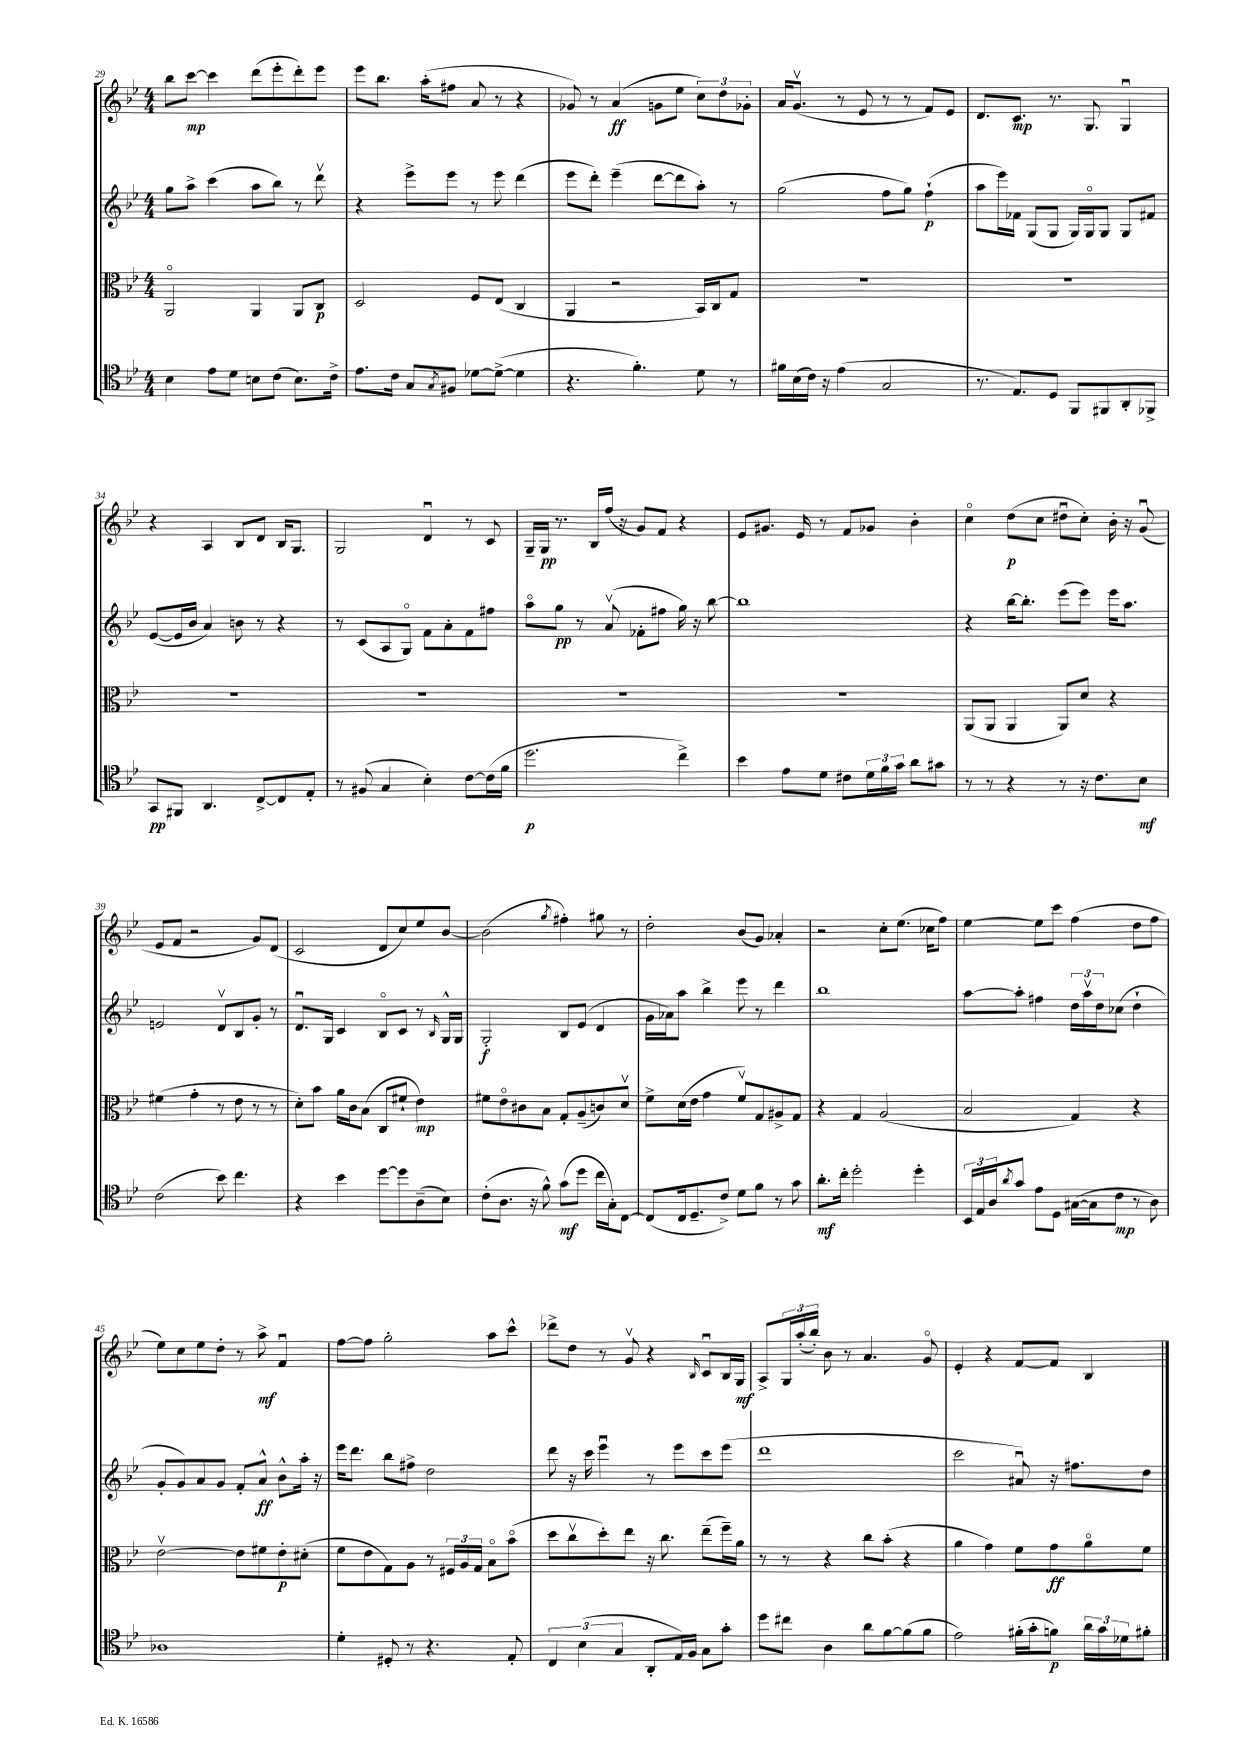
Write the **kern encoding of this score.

**kern	**kern	**kern	**kern
*staff4	*staff3	*staff2	*staff1
*clefC4	*clefC3	*clefG2	*clefG2
*k[b-e-]	*k[b-e-]	*k[b-e-]	*k[b-e-]
*M4/4	*M4/4	*M4/4	*M4/4
4B-	2AAo	8gg	8bb-
.	.	8aa^	[8ccc
8e-	.	(4ccc	4ccc]
8d	.	.	.
8B	4AA	8aa	(8ddd
(8c	.	8bb-)	8eee-'
8.B)	8AA	8r	8ddd')
.	8C	8dddv	8eee-
16c^	.	.	.
=	=	=	=
8.e-	2D	4r	8eee-
.	.	.	8.bb-
16c	.	.	.
8G	.	8eee-^	.
.	.	.	(16aa'
8qG	.	.	.
8F#	.	8eee-	8ff#
[8d-	8F	8r	8a
(8d-^_	(8E-	8eee-	8r
4d-]	4C	(4ddd	4r
=	=	=	=
4.r	4AA	8eee-	8g-)
.	.	8ddd')	8r
.	2r	(4eee-~	(4a
4.f')	.	.	.
.	.	[8ddd	8g
.	.	8ddd]	8ee-
8d	16BB-)	8aa')	12cc)
.	16C	.	.
.	.	.	12dd
8r	8G	8r	.
.	.	.	12g-'
=	=	=	=
16f#	1r	(2gg	16a
(16B-	.	.	(8.gv
16c)	.	.	.
16r	.	.	.
(4e-	.	.	8r
.	.	.	8e-
2G	.	8ff	8r
.	.	8gg)	8r
.	.	(4ff`	8f)
.	.	.	8e-
=	=	=	=
8.r	1r	8aa	8.d
.	.	16eee-)	.
8.E-)	.	16f-	8.c
.	.	(8G	.
8D	.	8G	8.r
8FF	.	16G)	.
.	.	16Go	8.G
8FF#	.	8G	.
8AA'	.	8G	4Gu
8FF-^	.	8f#	.
=	=	=	=
8GG	1r	([8e-	4r
8FF#	.	16e-]	.
.	.	16b-	.
4.AA	.	4a)	4A
.	.	8b	8B-
[8C^	.	8r	8d
8C]	.	4r	16B-
.	.	.	8.G
8E-'	.	.	.
=	=	=	=
8r	1r	8r	2G
(8F#	.	(8c	.
4G	.	8A	.
.	.	8Go)	.
4B-')	.	8f	4du
.	.	8a'	.
[8c	.	8f	8r
(16c]	.	8ff#	8c
16f	.	.	.
=	=	=	=
2.dd	1r	8aao	16G~
.	.	.	16G
.	.	8gg	8.r
.	.	8r	.
.	.	.	16B-
.	.	(8av	(16ff
.	.	.	16r
.	.	8f-'	8g)
.	.	8ff#	8f
4cc^)	.	16gg)	4r
.	.	16r	.
.	.	[8bb-	.
=	=	=	=
4b-	1r	1bb-]	8e-
.	.	.	8.g#
8e-	.	.	.
.	.	.	16e-
8d	.	.	8r
8c#	.	.	8f
24d	.	.	8g-
24f	.	.	.
24g	.	.	.
8a	.	.	4b-'
8g#	.	.	.
=	=	=	=
8r	(8AA	4r	4cco
8r	8AA	.	.
4r	4AA	[16bb-	(8dd
.	.	8.bb-']	.
.	.	.	8cc
8r	8AA)	(8eee-	8dd#u
16r	8d	8eee-)	8cc')
8.c	.	.	.
.	4r	16eee-	16b-'
.	.	8.aa	16r
8B-	.	.	(8gu
=	=	=	=
(2c	(4f#	2e	8e-
.	.	.	8f
.	4g'	.	2r
8b-)	8r	8dv	.
4.cc	8e-	8B-	.
.	8r	8g'	8g)
.	8r	8r	(8d
=	=	=	=
4r	8d')	8.du	2c
.	8b-	.	.
.	.	16G	.
4b-	16a	4c	.
.	16c	.	.
.	(8B-	.	.
[8dd	8C	8B-o	8d
8dd]	8f#`	8c	8cc)
(8A~	4e-)	8r	8ee-
.	.	16qqB-	.
8B-)	.	16G^^	[8b-
.	.	16G	.
=	=	=	=
(8c'	8f#	2G'	(2b-]
8.A	8e-o	.	.
.	8c#	.	.
16r	.	.	.
8f^^)	8B-	.	.
.	.	.	8qgg
(8g	8G'	8B-	4ff#')
8dd	(8A~	(8e-	.
16cc	8c)	4d	8gg#
16G')	.	.	.
[8C	8dv	.	8r
=	=	=	=
(8C]	8f^	16g	2dd'
.	.	16a-)	.
16C	(16d	8aa	.
8.D~	16e-	.	.
.	4g	4bb-^	.
8c^)	.	.	.
8d	8fv)	8eee-	(8b-
8f	8G	8r	8g)
8r	8A#^	4ddd	4a-'
8g	8G	.	.
=	=	=	=
8.a'	4r	1bb-	2r
16cc'	.	.	.
2dd'	4G	.	.
.	(2A	.	8cc'
.	.	.	(8.ee-
4dd'	.	.	.
.	.	.	16cc-
.	.	.	8ff)
=	=	=	=
24BB-	2B-	[8aa	[4ee-
24E-	.	.	.
24A	.	.	.
8qa	.	.	.
8g	.	8aa']	.
8e-	.	4ff#	8ee-]
8D	.	.	8ccc
([16G#	4G)	24dd	(4ff
.	.	24aav	.
16G#]	.	.	.
.	.	24dd	.
8c	.	(8cc-	.
8r	4r	4dd`	8dd
8A)	.	.	8ff
=	=	=	=
1A-	[2e-v	8g'	8ee-)
.	.	8g)	8cc
.	.	8a	8ee-
.	.	8g	8dd'
.	8e-]	8f'	8r
.	8f#	8a^^	8aa^
.	8e-'	8b-^^	4fu
.	(8d#'	16aa'	.
.	.	16r	.
=	=	=	=
4d'	8f	16eee-	[8ff
.	.	8.ddd	.
.	8e-	.	8ff]
8D#'	8G)	8bb-	2gg'
8r	8A	8ff#^	.
4.r	8r	2dd	.
.	24F#	.	.
.	24A	.	.
.	24G	.	.
.	8B-o	.	8aa
8E-'	(8b-o	.	8ccc^^
=	=	=	=
6C	8dd	8ddd	8ddd-^
.	8ccv	16r	8dd
(6B-	.	.	.
.	.	16ccc	.
.	8dd')	4eee-u	8r
6G	.	.	.
.	8ee-	.	8gv
8AA'	16r	8r	4r
.	8.cc	.	.
16E-)	.	8eee-	.
16F	.	.	.
.	.	.	16qqB-
8G	(8ee-~	8ccc	8cu
8g'	16ff~)	(8eee-	16B-
.	16a	.	16G
=	=	=	=
8dd	8r	1ddd	8A^
8cc#	8r	.	24G
.	.	.	(24aa'
.	.	.	24bb-')
4A	4r	.	8b-
.	.	.	8r
8a	8cc	.	4.a
[8f	(8b-'	.	.
(8f]	4r	.	.
8f	.	.	8go
=	=	=	=
2e-)	4a	2ccc	4e-'
.	4g)	.	4r
(16f#'	8f	8a#u)	[8f
16g'	.	.	.
8f)	8g	16r	8f]
.	.	8.ff#	.
24a	8ao	.	4B-
24g	.	.	.
24d-	.	.	.
8f#'	8f	8dd	.
==	==	==	==
*-	*-	*-	*-
